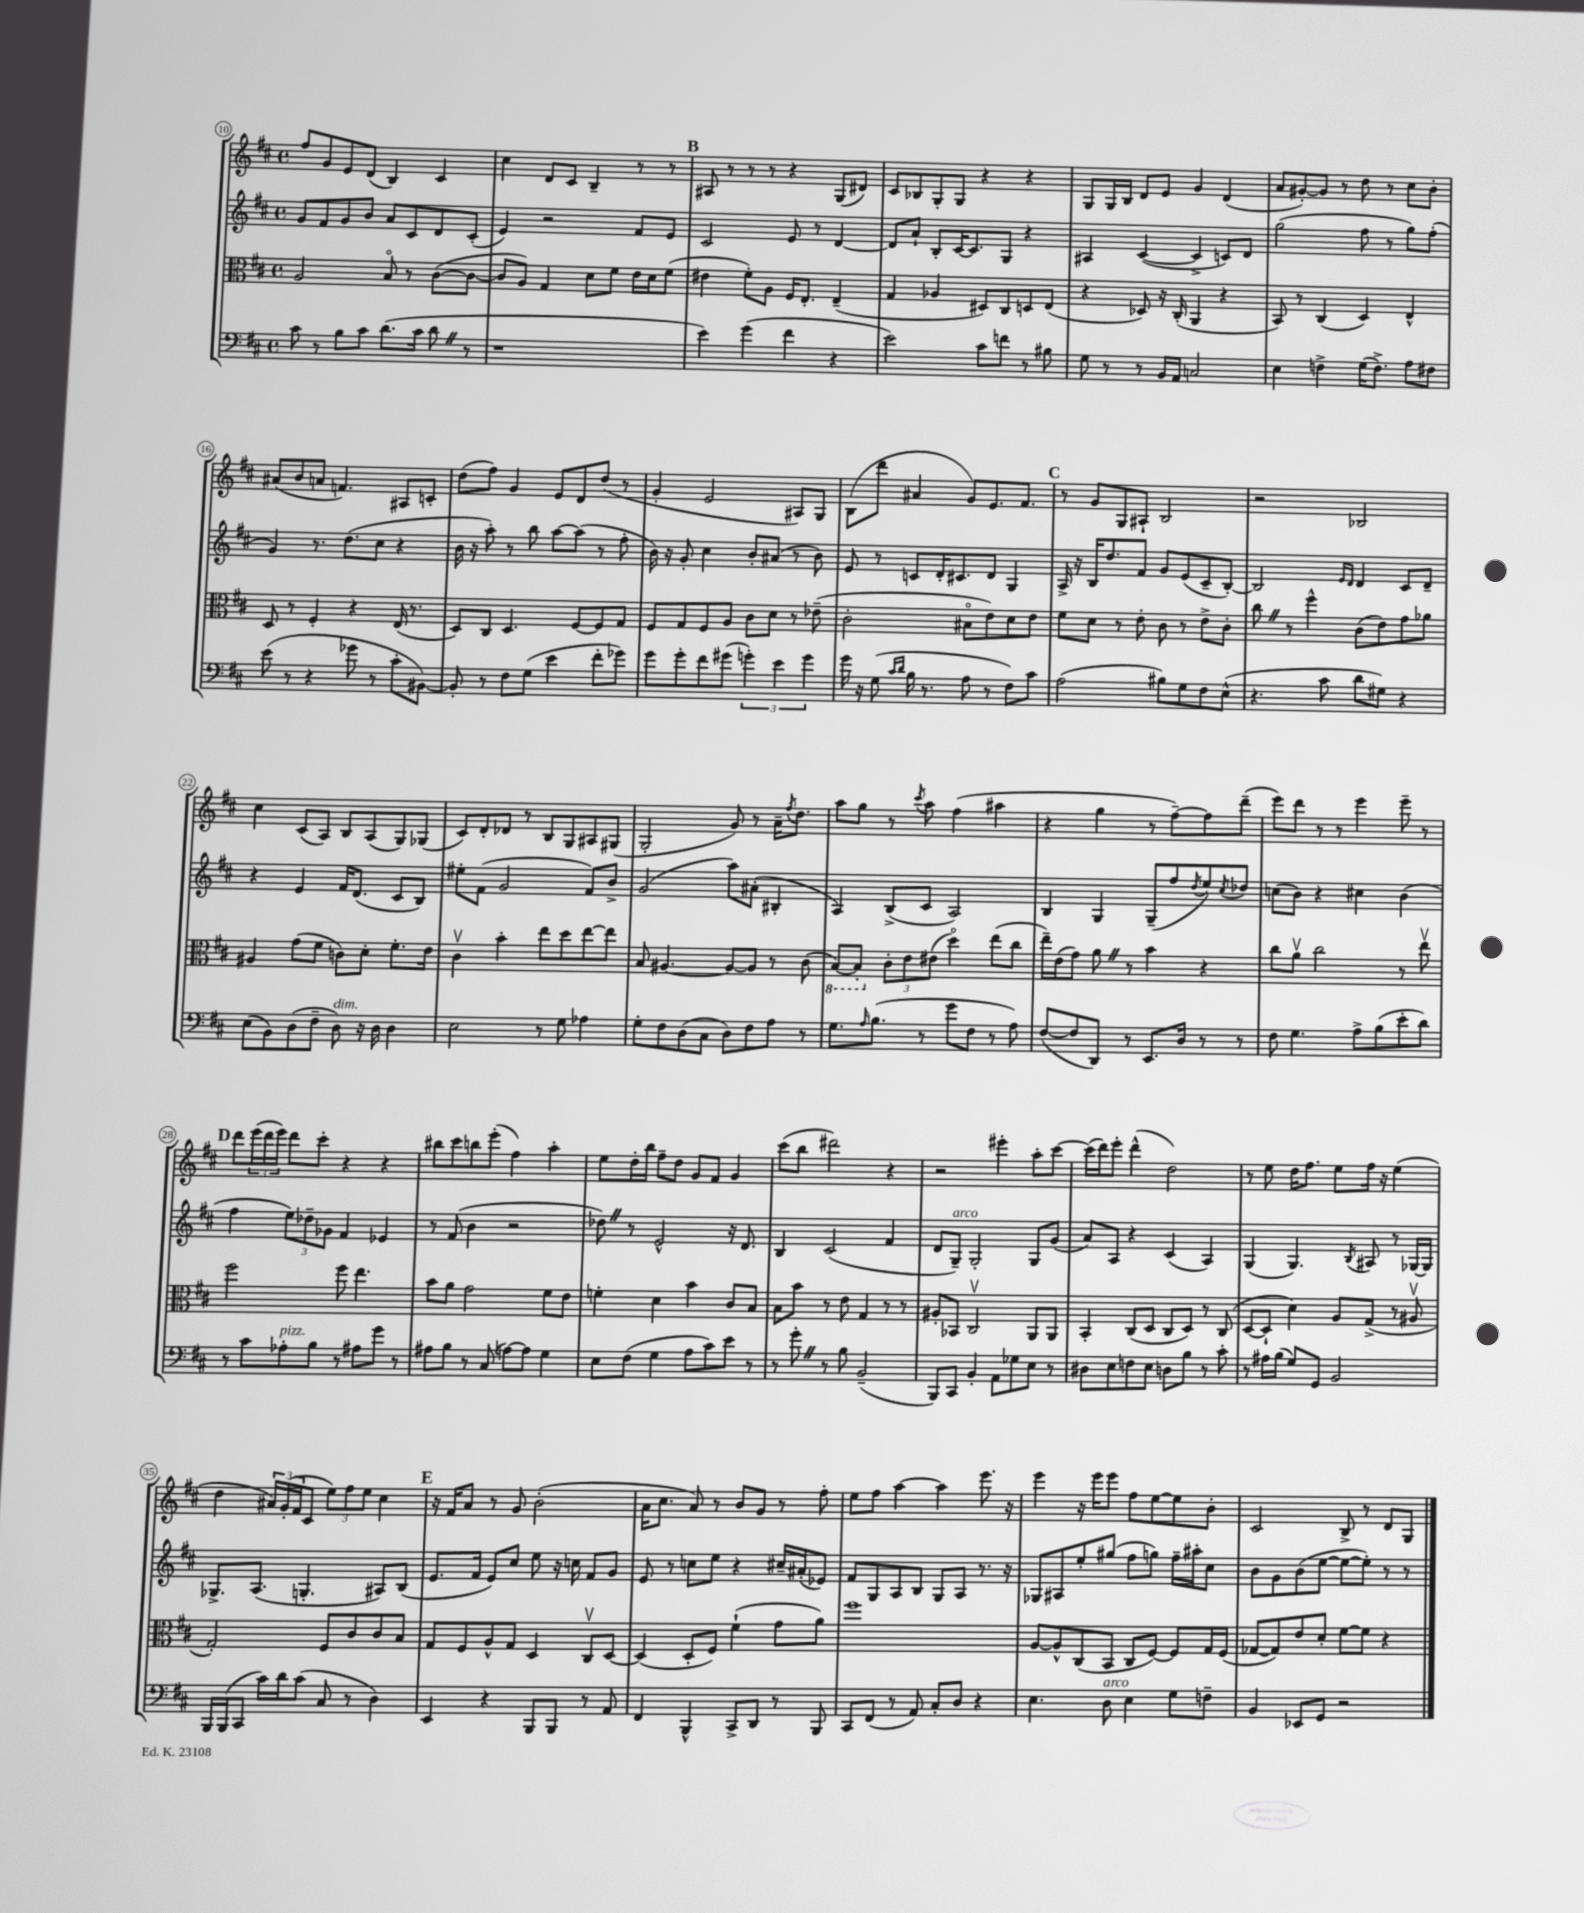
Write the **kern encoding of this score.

**kern	**kern	**kern	**kern
*part4	*part3	*part2	*part1
*staff4	*staff3	*staff2	*staff1
*clefF4	*clefC3	*clefG2	*clefG2
*k[f#c#]	*k[f#c#]	*k[f#c#]	*k[f#c#]
*M4/4	*M4/4	*M4/4	*M4/4
*met(c)	*met(c)	*met(c)	*met(c)
=10	=10	=10	=10
8c#\	2A/	8g/L	8ff#/L
8r	.	8f#/	8g/
8B\L	.	8g/	8e/
8c#\J	.	8b/J	(8d/J
(8.d\L	8B/	8a/L	4B/)
.	8r	8c#/	.
16c#\Jk	.	.	.
8dZ\	([8c#\L	8d/	4c#/
8r	8c#\J_	(8c#'/J	.
=11	=11	=11	=11
1r	8c#/L]	4e/)	4cc#\
.	8A/J)	.	.
.	4G/	2r	8d/L
.	.	.	8c#/J
.	8d\L	.	4B~/
.	8f#\J	.	.
.	16e\LL	8f#/L	8r
.	16d\J	.	.
.	(8f#\J	8e/J	8r
!!LO:REH:place=s1:t=B
=12	=12	=12	=12
4e\)	4e#X\	2c#/	8A#X/
.	.	.	8r
(4g\	8f#'\L)	.	8r
.	8A\J	.	8r
4f#\	16F#/KL	8e/	4r
.	8.E'/J	.	.
.	.	8r	.
4r	(4E~/	[4d/	(8G/L
.	.	.	8d#X/J)
=13	=13	=13	=13
2e\)	4G/	8d/L]	8c#/L
.	.	8a`/J	8B-X/
.	4A-X/	8B'/L	8G'/
.	.	[16c#/K	8G/J
.	.	8.c#/]	.
8c#\L	8D#X/L)	.	4r
8fn\J	8C#/	8G/J	.
8r	8Dn/	4r	4r
8B#X\	(8E/J	.	.
=14	=14	=14	=14
8G\	4r	4A#X/	8G/L
8r	.	.	16G/L
.	.	.	16B/JJ
8r	8D-X/)	([4c#/	8d/L
16BB/LL	16r	.	8e/J
16AA/JJ	(16C#'/	.	.
2Cn/	4AA/	4c#^/]	4g/
.	4r	8cn/L)	(4d/
.	.	8d/J	.
=15	=15	=15	=15
4E\	8BB/)	(2gg\	8a/L
.	8r	.	[8g#X'/)
4Fn^\	(4C#/	.	8g#/J]
.	.	.	8r
(16G\KL	4D/)	8ff#\	8dd\
8.F^\J)	.	.	.
.	.	8r	8r
8A\L	4E^^/	8gg\L)	8cc#\L
8F#X\J	.	(8ff#'\J	8b'\J
!!LO:LB:g=z
=16	=16	=16	=16
(8e\	8D/	4g/)	(8a#X/L
8r	8r	.	8b/
4r	4F#'/	8.r	8an/J
.	.	.	4.fn/)
.	.	(8.dd\L	.
8g-X\	4r	.	.
8r	.	8cc#\J	.
8c#'\L	(16E/	4r	8A#X/L
.	8.r	.	.
[8BB#X\J)	.	.	8cn'/J
=17	=17	=17	=17
8BB#'/]	8D/L)	16b\	(8dd\L
.	.	16r	.
8r	8C#/J	8aa'\)	8ff#\J)
8F#\L	4.D/	8r	4g/
(8G\J	.	8bb\	.
4e\	.	[8aa\L	8e/L
.	[8F#/L	(8aa\J]	8d/
8f#'\L	8F#/]	8r	(8dd/J
8g-X\J)	8G/J	8ff#'\	8r
=18	=18	=18	=18
8g\L	8F#/L	16b\)	4g'/
.	.	16r	.
8g'\	8G/	8g'/	.
8f#\	8F#/	4cc#\	2e/
(8g#X\J	8A/J	.	.
6gn'\)	8c#\L	8b'/L	.
.	8d\J	(8a#X/J	.
6e\	.	.	.
.	8r	8r	8A#X/L)
6g\	.	.	.
.	(8e-X~\	8b\)	8G/J
=19	=19	=19	=19
16g\	2c#'\	8e/	(8B\L
16r	.	.	.
(8G\	.	8r	8ddd\J
16qqc#/LL	.	.	.
16qqd/JJ	.	.	.
16B\	.	8cn/L	4a#X/
8.r	.	.	.
.	.	16d'/K	.
.	.	8.c#X/	.
8A\	8B#X\L	.	8g/L)
8r	8e\)	8d/J	8.e/
8F#\L)	8d\	4G/	.
.	.	.	8.f#/J
8c#\J	8e\J	.	.
!!LO:REH:place=s1:t=C
=20	=20	=20	=20
(2A\	8f#\L	16A^/	8r
.	.	16r	.
.	8d\J	16B/KL	8g/L
.	.	8.dd/	.
.	8r	.	8G/
.	8e'\	8f#/J	8A#X`/J
8B#X\L)	8c#\	8g/L	2B/
8G\	8r	(8e/	.
8F#\	8e^\L	8c#~/	.
(8E^^\J	8c#'\J	[8B'/J)	.
=21	=21	=21	=21
4.r	8cc#Z\	2B/]	2r
.	8r	.	.
.	4ff#^^\	.	.
8c#\	.	.	.
.	.	16qqe/LL	.
.	.	16qqd/JJ	.
8d\L	(8c#\L	4d/	2B-X/
8G#X\J)	8e\)	.	.
4r	8g\	8c#/L	.
.	8a-X\J	8d~/J	.
!!LO:LB:g=z
=22	=22	=22	=22
(8E\L	4A#X/	4r	4cc#\
8BB\)	.	.	.
(8D\	(8g\L	4e/	(8c#/L
8F#~\J	8f#\J	.	8A/J)
!LO:TX:a:i:t=dim.	!	!	!
8D\)	8cn\L)	16f#/KL	8B/L
.	.	(8.d/J	.
16r	8d'\J	.	(8A/
16D\	.	.	.
4D\	8.f#'\L	8c#/L	8G/)
.	.	8B/J)	(8G-X/J
.	16e\Jk	.	.
=23	=23	=23	=23
2E\	4c#v\	8ee#X'\L	8c#/L)
.	.	(8f#\J	8d'/
.	4b'\	2g/	8d-X/J
.	.	.	8r
8r	8ee\L	.	8B/L
8G\	8dd\	.	8G/
4A-X\	[8ee\	8f#/L)	8A#X/
.	8ee\J]	8b^/J	(8G#X/J
=24	=24	=24	=24
8G'\L	8B/	(2g/	2G'/
8F#\	[4.A#X/	.	.
(8D\	.	.	.
8C#\J	.	.	.
8D\L)	8A#/L_	8aa\L)	8g/)
8F#\	8A#/J]	(8a#X'\J	8r
8A\J	8r	4B#X'/	16a~\KL
.	.	.	8qff#/
.	.	.	8.dd\J
8r	(8c#\	.	.
=25	=25	=25	=25
*	*8ba	*	*
8.G\L	[8BB/L)	4A/)	8aa\L
.	8BB'/J]	.	8gg\J
16qqA/	.	.	.
(8.B\J	.	.	.
*	*X8ba	*	*
.	12c#'\L	(8B^/L	8r
.	12e\	.	.
.	.	.	8qccc#/
8r	.	8c#/J	8aa\
.	(12e#X\J	.	.
8g\L	4dd\)	2A/)	(4ff#\
8F#\J	.	.	.
8r	(8ee\L	.	4aa#X\
8A\)	8cc#\J	.	.
=26	=26	=26	=26
([8F#/L	16ee~\LL)	4B/	4r
.	(16e\J	.	.
8F#/]	8g\J)	.	.
8DD/J)	8aZ\	4G/	4gg\
8r	8r	.	.
8.EE/L	4b\	(8G~/L	8r
.	.	8ff#/	[8ff#~\L)
16D/Jk	.	.	.
.	.	8qdd/	.
8r	4r	8ee/)	8ff#\]
.	.	8qcc#/	.
8r	.	8dd-X/J	(8ddd~\J
=27	=27	=27	=27
8F#\	8cc#\L	(8ccn\L	8eee\L)
4.G\	8av\J	8b\J)	8ddd\J
.	2cc#\	4r	8r
.	.	.	8r
8A^\L	.	4cc#X\	4eee\
(8B\	.	.	.
8e'\	8r	(4b\	8eee~\
8d\J)	8eev\	.	8r
!!LO:LB:g=z
!!LO:REH:place=s1:t=D
=28	=28	=28	=28
8r	2ff#\	4ff#\	8ddd\L
8c#\L	.	.	(24eee\L
.	.	.	24ddd\
.	.	.	24eee\JJ)
!LO:TX:a:i:t=pizz.	!	!	!
8A-X'\	.	12ee\L)	8ddd\L
.	.	12dd-X~\	.
8B\J	.	.	8ccc#'\J
.	.	12g-X\J	.
8r	8ff#\	4f#/	4r
8A#X\L	4.ee\	.	.
8g\J	.	4e-X/	4r
8r	.	.	.
=29	=29	=29	=29
8A#X\L	8b\L	8r	8bb#X\L
8B\J	8a\J	(8f#/	8ccc#\
8r	2g\	4b\	8bbn\
(8C#/	.	.	(8eee'\J
[8An\L)	.	2r	4ff#\)
8A\J]	.	.	.
4G\	8f#\L	.	4aa'\
.	8e\J	.	.
=30	=30	=30	=30
8E\L	4fn'\	8dd-XZ\)	8ee\L
(8F#\J	.	8r	16dd'\L
.	.	.	16bb\JJ
4G\	4d\	2e^^/	8ff#~\L
.	.	.	8dd\J
8A\L	4b\	.	8g/L
8c#\)	.	.	8f#/J
8e\J	8c#/L	16r	4g/
.	.	8.d/	.
8r	8B/J	.	.
=31	=31	=31	=31
8r	8B\L	4B/	(8ccc#\L
8g'Z\	8b\J	.	8bb\J
8r	8r	(2c#/	2ddd#X\)
8B\	8e\	.	.
(2BB~/	4G/	.	.
.	8r	4f#/	4r
.	8r	.	.
=32	=32	=32	=32
8BBB/L)	8A#X'/L	8d/L	2r
!	!	!LO:TX:a:i:t=arco	!
8CC#/J	8BB-X/J	8G~/J)	.
4BB'/	2C#v/	2G'/	.
8AA\L	.	.	4eee#X'\
8G-X\	.	.	.
8E\J	8AA/L	8G/L	8aa'\L
8r	8AA/J	(8g/J	[8ccc#\J
=33	=33	=33	=33
8D#X\L	4BB'/	8a/L)	(16ccc#\LL]
.	.	.	16ddd\J)
8E\	.	8A/J	8eee'\J
8Fn\	(8C#/L	4r	(4ddd^^\
8E\J	8D/J	.	.
8Dn\L	8C#/L	(4c#/	2dd\)
8B\J	8D/J)	.	.
8r	8r	4A/)	.
8c#'\	(8C#/	.	.
=34	=34	=34	=34
8r	[8D/L	(4G/	8r
16A#X\LL	8D`/J]	.	8ee\
(16B\JJ	.	.	.
8G/L)	4d\)	4.G/)	16dd\KL
.	.	.	8.ff#\J
8GG/J	.	.	.
2BB/	8A/L	.	8ee\L
.	.	8qB/	.
.	(8G^/J	8A#X/	16ff#\Jk
.	.	.	16r
.	8r	8r	(4ee\
.	8A#Xv/	[16G-X/LL	.
.	.	16G-/JJ]	.
!!LO:LB:g=z
=35	=35	=35	=35
16BBB/LL	2G'/)	8.G-X^/L	4dd\
(16BBB/J	.	.	.
8CC#/J	.	.	.
.	.	(8.A/J	.
16c#\LL)	.	.	24a#X/LL)
.	.	.	(24g'/
16d\J	.	.	.
.	.	.	24f#/J
(8c#\J	.	4.Gn'/	8c#/J
8C#/	8F#/L	.	12ee\L)
.	.	.	12ff#\
8r	8c#/	.	.
.	.	.	12ee\J
4D\)	8c#/	8A#X/L)	4cc#\
.	8B/J	(8B/J	.
!!LO:REH:place=s1:t=E
=36	=36	=36	=36
4EE/	8G/L	8.e/L	16r
.	.	.	16f#/KL
.	8F#/	.	8a/J
.	.	16f#/Jk	.
4r	8A^^/	8e/L)	8r
.	8G/J	8cc#/J	8g/
8BBB/L	4D/	8ee\	(2b'\
8BBB/J	.	16r	.
.	.	16ccn\	.
8r	8C#v/L	8f#/L	.
8AA/	[8D/J	8g/J	.
=37	=37	=37	=37
4FF#/	(4D/]	8e/	16a\KL
.	.	.	8.cc#\J
.	.	8r	.
4BBB^^/	8D'/L	8ccn\L	8a/)
.	8F#/J)	8ee\J	8r
8CC#^/L	(4f#`\	4r	8b/L
8DD/J	.	.	8g/J
8r	8g\L	16cc#X~/LL	8r
.	.	(16a#X'/J	.
8BBB/	8a\J)	8e-X/J)	8ff#'\
=38	=38	=38	=38
8CC#/L	1ff#	8f#/L	8ee\L
(8FF#/J	.	8G/	8ff#\J
8r	.	8A/	[4aa\
8AA/)	.	8B/J	.
8C#'/L	.	8G/L	4aa\]
8D/J	.	8A/J	.
4r	.	8.r	8.eee\
.	.	16r	16r
=39	=39	=39	=39
4.E\	[8A/L	8G-X/L	4eee\
.	8A^^/]	8A#X/	.
.	(8C#/	8ee'/	16r
.	.	.	16eee\KL
!LO:TX:a:i:t=arco	!	!	!
8D\	8BB/J	(8gg#X/J	8eee\J
4E\	8C#/L	8ff#\L	8ff#\L
.	[8F#/J)	8ggn\J)	[8ee\
8G\L	8F#/L]	16ff#~\LL	8ee\]
.	.	16aa#X'\J	.
8Fn~\J	16G/L	8cc#\J	8b'\J
.	(16F#/JJ	.	.
=40	=40	=40	=40
4BB/	[8G-X/L	8b\L	2c#/
.	8G-/])	8g\	.
8EE-X/L	8e/	(8b\	.
8GG/J	8d'/J	[8ee\J	.
2r	[8f#\L	8ee\L_	8B^/
.	8f#\J]	8ee'\J])	8r
.	4r	8r	8d/L
.	.	8r	8G/J
==	==	==	==
*-	*-	*-	*-
